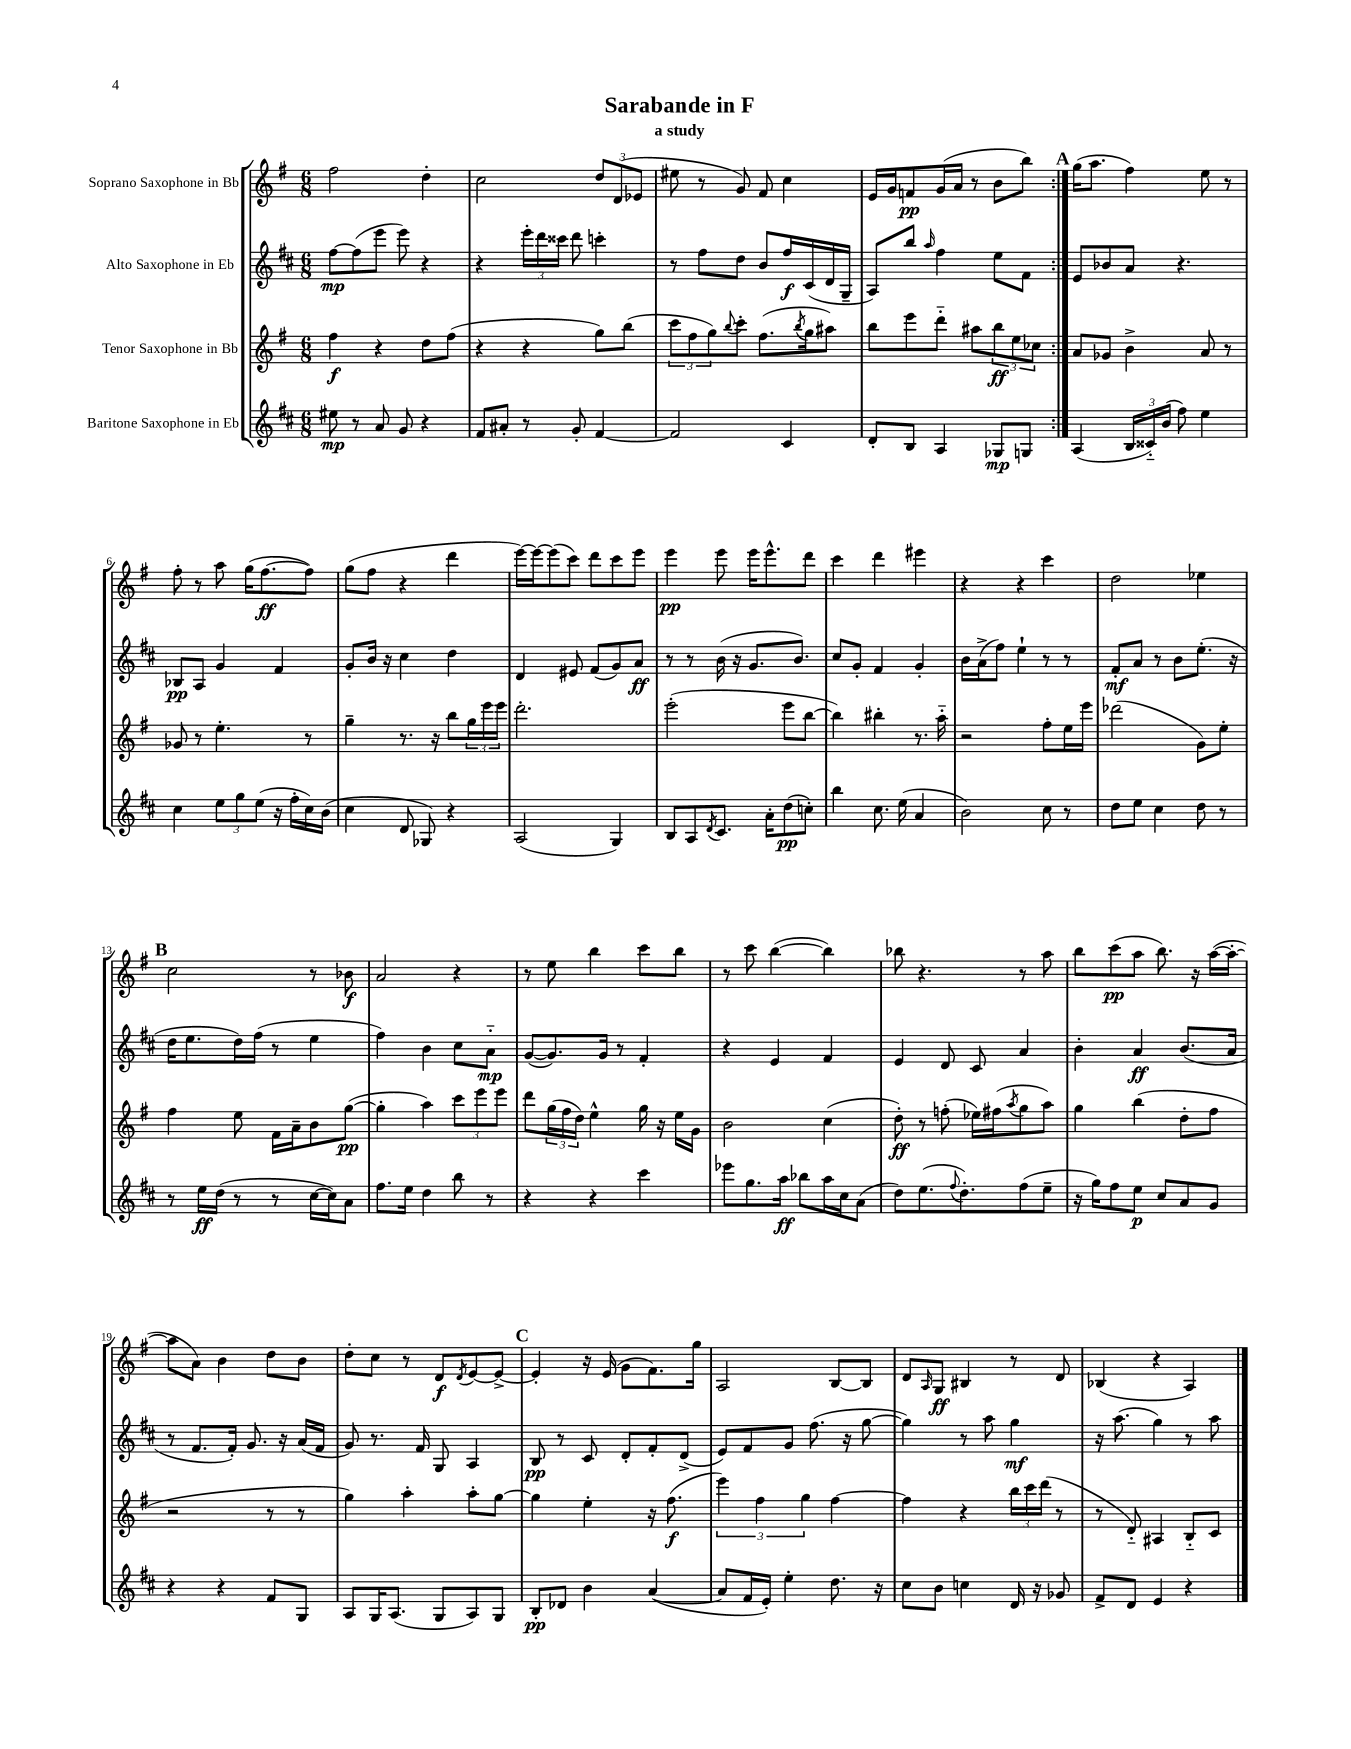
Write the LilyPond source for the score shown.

\header { title = "Sarabande in F" subtitle = "a study" }
<<
\new StaffGroup <<
\new Staff = "s0" \with { instrumentName = "Soprano Saxophone in Bb" } {
    \clef treble \key g \major \numericTimeSignature \time 6/8
    \repeat volta 2 { fis''2 d''4-. |
    c''2 \tuplet 3/2 { d''8 d'8( ees'8 } |
    eis''8 r8 g'8) fis'8 c''4 |
    e'16 g'16 f'8\pp g'16( a'16 r8 b'8 b''8) | }
    \mark \markup { \bold "A" } g''16( a''8. fis''4) e''8 r8 |
    fis''8-. r8 a''8 g''16( fis''8.~\ff fis''8) |
    g''8( fis''8 r4 d'''4 |
    e'''16~) e'''16~ e'''8( c'''8) d'''8 c'''8 e'''8 |
    e'''4\pp e'''8 e'''16 e'''8.-^ d'''8 |
    c'''4 d'''4 eis'''4 |
    r4 r4 c'''4 |
    d''2 ees''4 |
    \mark \markup { \bold "B" } c''2 r8 bes'8\f |
    a'2 r4 |
    r8 e''8 b''4 c'''8 b''8 |
    r8 c'''8 b''4~( b''4) |
    bes''8 r4. r8 a''8 |
    b''8 c'''8\pp( a''8 b''8.) r16 a''16~( a''16~-. |
    a''8 a'8) b'4 d''8 b'8 |
    d''8-. c''8 r8 d'8\f \acciaccatura { d'8 } e'8~ e'8~-> |
    \mark \markup { \bold "C" } e'4-. r16 e'16( g'8 fis'8.) g''16 |
    a2 b8~ b8 |
    d'8 \grace { a16 } g8\ff bis4 r8 d'8 |
    bes4( r4 a4) \bar "|." |
}
\new Staff = "s1" \with { instrumentName = "Alto Saxophone in Eb" } {
    \clef treble \key d \major \numericTimeSignature \time 6/8
    \repeat volta 2 { fis''8~\mp fis''8( e'''8 e'''8) r4 |
    r4 \tuplet 3/2 { e'''16-. d'''16 cisis'''16 } d'''8 c'''4-. |
    r8 fis''8 d''8 b'8 fis''16\f cis'16( d'16 g16-- |
    a8) b''8 \grace { a''16 } fis''4 e''8 fis'8 | }
    \mark \markup { \bold "A" } e'8 bes'8 a'8 r4. |
    bes8\pp a8 g'4 fis'4 |
    g'8-. b'16 r16 cis''4 d''4 |
    d'4 eis'8 fis'8( g'8) a'8\ff |
    r8 r8 b'16( r16 g'8. b'8.) |
    cis''8 g'8-. fis'4 g'4-. |
    b'16 a'16->( fis''8) e''4-! r8 r8 |
    fis'8-.\mf a'8 r8 b'8 e''8.-.( r16 |
    \mark \markup { \bold "B" } d''16 e''8. d''16) fis''16( r8 e''4 |
    fis''4) b'4 cis''8 a'8-_\mp |
    g'8~( g'8.) g'16 r8 fis'4-. |
    r4 e'4 fis'4 |
    e'4 d'8 cis'8 a'4 |
    b'4-. a'4\ff b'8.( a'16 |
    r8 fis'8. fis'16-.) g'8. r16 a'16( fis'16 |
    g'8) r8. fis'16 g8 a4 |
    \mark \markup { \bold "C" } b8\pp r8 cis'8 d'8-. fis'8-. d'8->( |
    e'8) fis'8 g'8 fis''8.( r16 g''8~ |
    g''4) r8 a''8 g''4\mf |
    r16 a''8.( g''4) r8 a''8 \bar "|." |
}
\new Staff = "s2" \with { instrumentName = "Tenor Saxophone in Bb" } {
    \clef treble \key g \major \numericTimeSignature \time 6/8
    \repeat volta 2 { fis''4\f r4 d''8 fis''8( |
    r4 r4 g''8) b''8( |
    \tuplet 3/2 { c'''8 fis''8 g''8) } \appoggiatura { b''8 } c'''8-. fis''8.( \acciaccatura { b''8 } g''16 ais''8) |
    b''8 e'''8 d'''8-_ ais''8 \tuplet 3/2 { b''8\ff e''8 ces''8 } | }
    \mark \markup { \bold "A" } a'8 ges'8 b'4-> a'8 r8 |
    ges'8 r8 e''4.-. r8 |
    g''4-- r8. r16 b''8 \tuplet 3/2 { g''16 e'''16 e'''16 } |
    d'''2.-. |
    e'''2-.( e'''8 b''8~ |
    b''4) bis''4-. r8. a''16-_ |
    r2 fis''8-. e''16 e'''16 |
    des'''2( g'8) e''8-. |
    \mark \markup { \bold "B" } fis''4 e''8 fis'16 a'16-- b'8 g''8~\pp( |
    g''4-. a''4) \tuplet 3/2 { c'''8 e'''8 e'''8 } |
    d'''8 \tuplet 3/2 { g''16( fis''16 d''16) } e''4-^ g''16 r16 e''16 g'16 |
    b'2 c''4( |
    d''8-.\ff) r8 f''8-.( ees''16) fis''16( \acciaccatura { a''8 } g''8 a''8) |
    g''4 b''4( d''8-. fis''8 |
    r2 r8 r8 |
    g''4) a''4-. a''8-. g''8~ |
    \mark \markup { \bold "C" } g''4 e''4-. r16 fis''8.\f( |
    \tuplet 3/2 { e'''4) fis''4 g''4 } fis''4~ |
    fis''4 r4 \tuplet 3/2 { b''16 c'''16 d'''16( } r8 |
    r8 d'8-_) ais4 b8-_ c'8 \bar "|." |
}
\new Staff = "s3" \with { instrumentName = "Baritone Saxophone in Eb" } {
    \clef treble \key d \major \numericTimeSignature \time 6/8
    \repeat volta 2 { eis''8\mp r8 a'8 g'8 r4 |
    fis'8 ais'8-. r8 g'8-. fis'4~ |
    fis'2 cis'4 |
    d'8-. b8 a4 ges8\mp g8 | }
    \mark \markup { \bold "A" } a4( \tuplet 3/2 { b16 cisis'16-_) b'16( } fis''8) e''4 |
    cis''4 \tuplet 3/2 { e''8 g''8 e''8( } r16 fis''16-. cis''16) b'16( |
    cis''4 d'8 ges8) r4 |
    a2( g4) |
    b8 a8 \acciaccatura { d'8 } cis'8. a'16-. d''8\pp( c''8-.) |
    b''4 cis''8. e''16( a'4 |
    b'2) cis''8 r8 |
    d''8 e''8 cis''4 d''8 r8 |
    \mark \markup { \bold "B" } r8 e''16\ff d''16( r8 r8 cis''16~ cis''16) a'8 |
    fis''8. e''16 d''4 b''8 r8 |
    r4 r4 cis'''4 |
    ees'''8 g''8. a''16\ff bes''8 a''16 cis''16 a'8( |
    d''8) e''8.( \appoggiatura { fis''8 } d''8.-.) fis''8( e''8-- |
    r16 g''16) fis''8 e''8\p cis''8 a'8 g'8 |
    r4 r4 fis'8 g8 |
    a8 g16 a8.( g8 a8) g8 |
    \mark \markup { \bold "C" } b8-.\pp des'8 b'4 a'4~( |
    a'8 fis'16 e'16-.) e''4-. d''8. r16 |
    cis''8 b'8 c''4 d'16 r16 ges'8 |
    fis'8-> d'8 e'4 r4 \bar "|." |
}
>>
>>
